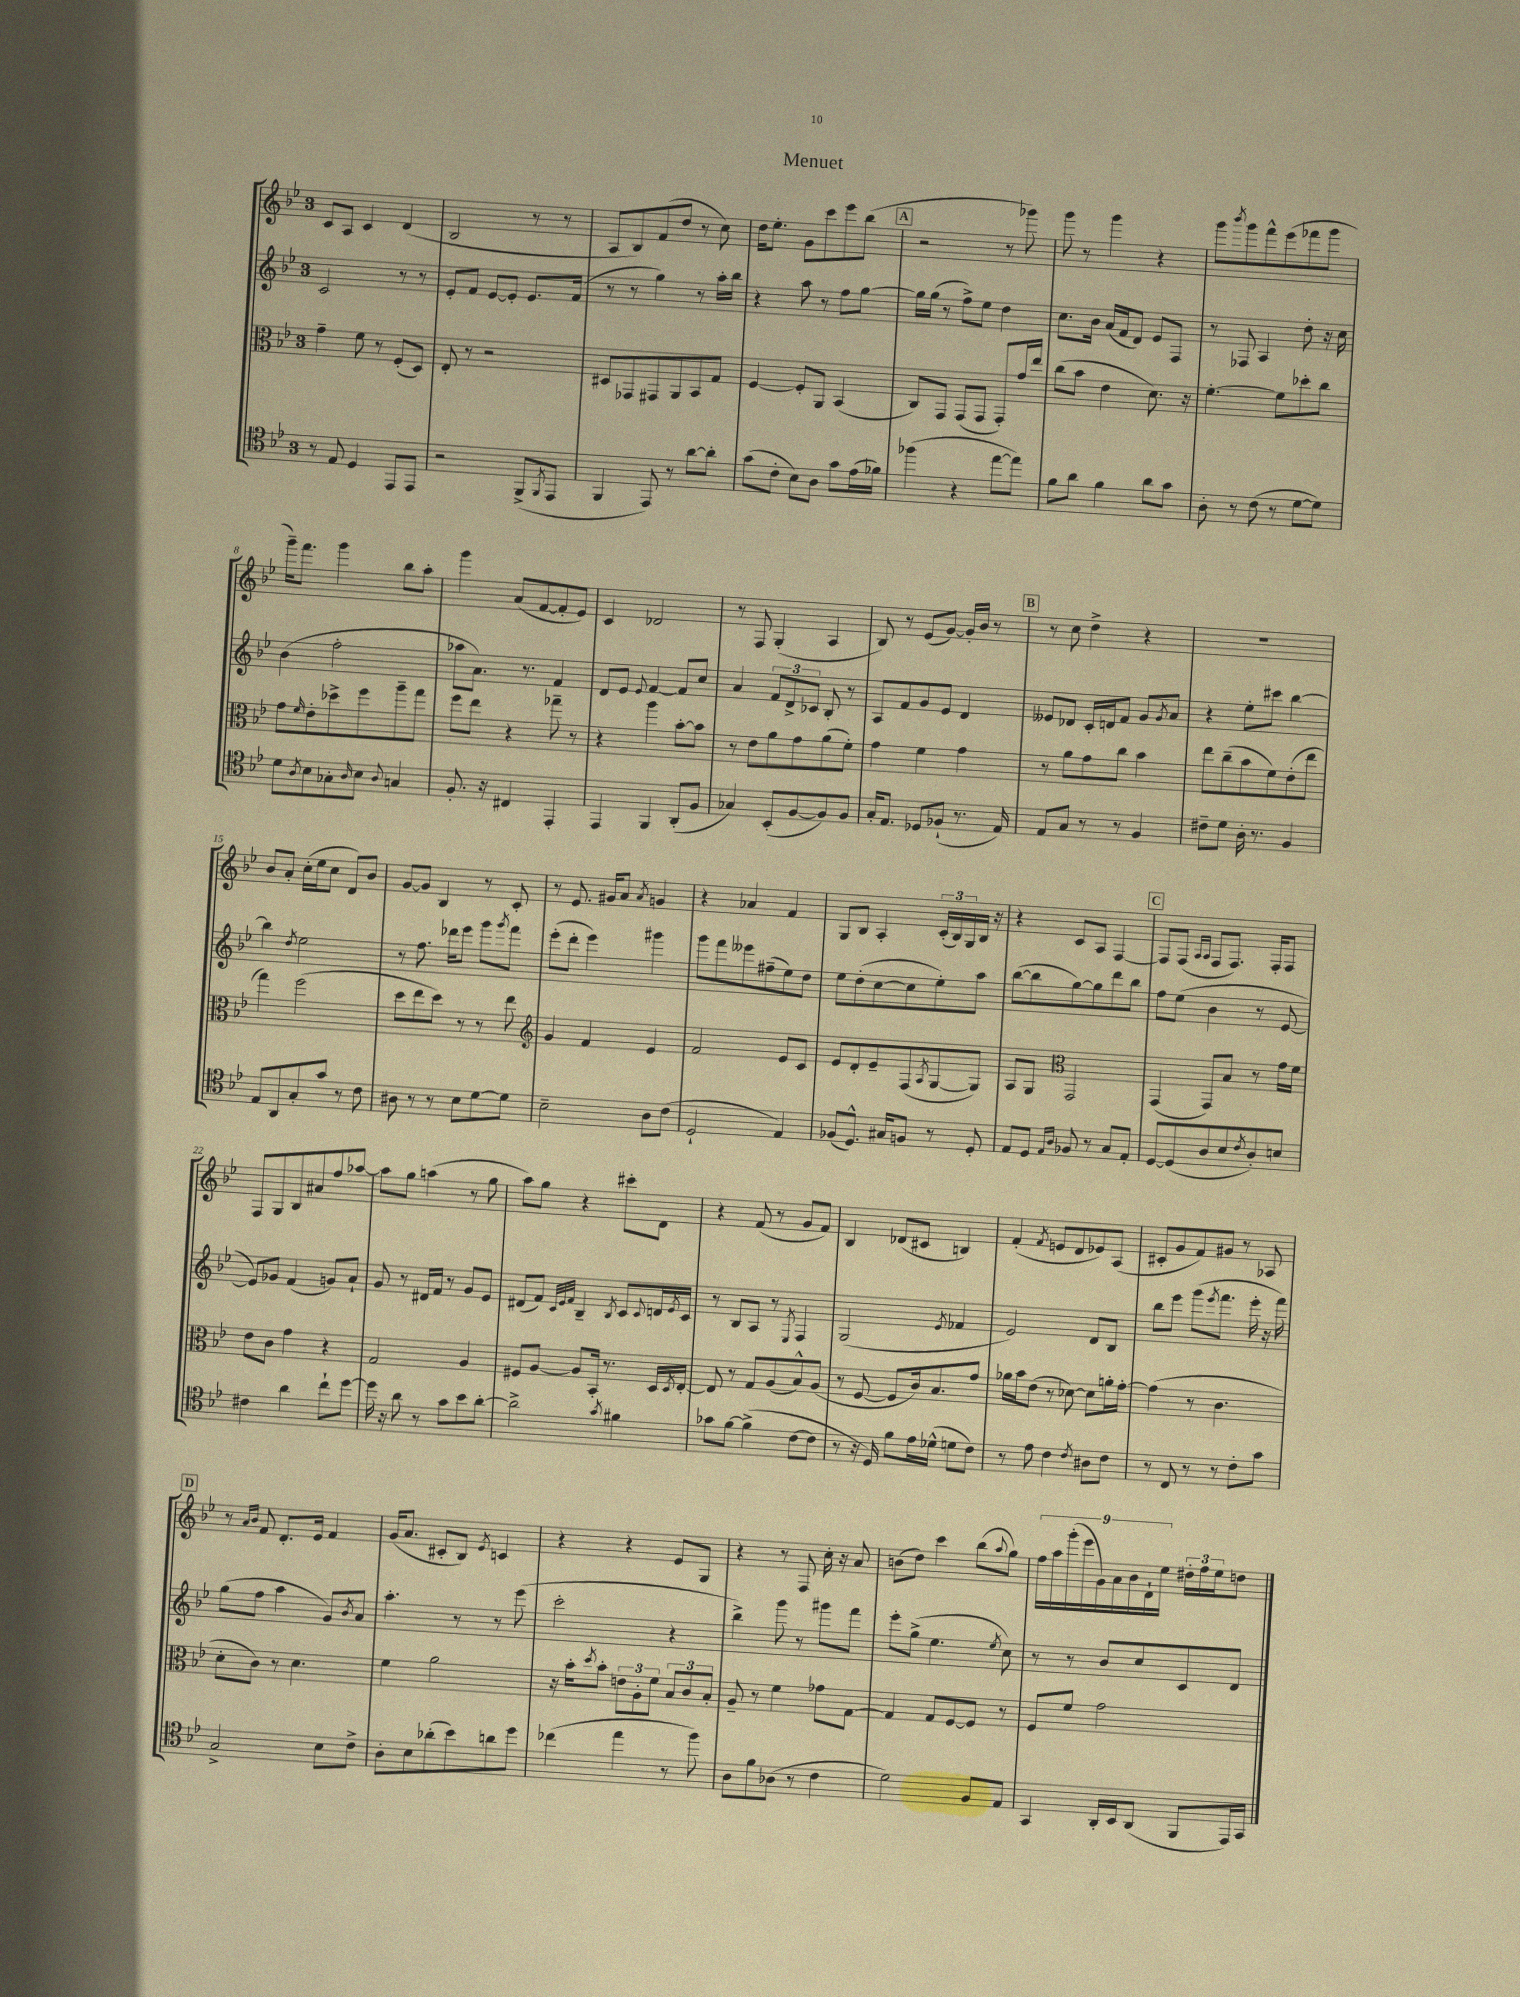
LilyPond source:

\header { title = "Menuet" }
<<
\new StaffGroup <<
\new Staff = "s0" {
    \clef treble \key bes \major \once \override Staff.TimeSignature.style = #'single-digit \time 3/4
    c'8 a8 c'4 d'4( |
    bes2 r8 r8 |
    a8 bes8) f'8( d''8 r8 c''8) |
    d''16 ees''8.-. g'8 c'''8 ees'''8 bes''8( |
    \mark \markup { \box "A" } r2 r8 ges'''8) |
    g'''8 r8 g'''4 r4 |
    g'''8 \acciaccatura { bes'''8 } g'''8 f'''8-^ ees'''8( fes'''8 g'''8 |
    g'''16--) f'''8. g'''4 bes''8 a''8-. |
    g'''4 a'8( f'8~ f'8-. ees'8) |
    c'4 des'2 |
    r8 f8 g4-.( a4 |
    bes8) r8 ees'8( g'8~) g'16-. bes'16 r8 |
    \mark \markup { \box "B" } r8 c''8 d''4-> r4 |
    R2. |
    bes'8 a'8-. c''16-.( ees''16 c''8 d'8) bes'8 |
    g'8~ g'8 bes4 r8 c'8-. |
    r8 ees'8. gis'16 a'8 \acciaccatura { a'8 } g'4 |
    r4 aes'4 f'4 |
    g8 bes8 a4-. \tuplet 3/2 { c'16-.( bes16) g16 } bes16 r16 |
    r4 c'8 a8 f4~ |
    \mark \markup { \box "C" } f8 f8( \grace { a16 a16 } f8 f8.) f16-. f8 |
    f8 g8 bes8 ais'8 f''8 aes''8~ |
    aes''8 g''8 a''4( r8 g''8 |
    a''8) g''8 r4 cis'''8-. d'8 |
    r4 f'8( r8 g'8 f'8) |
    bes4 des'8( cis'8 b4) |
    f'4-.( \acciaccatura { f'8 } e'8 d'8 ees'8) a8( |
    cis'8-. g'8 f'8) gis'8 r8 aes8 |
    \mark \markup { \box "D" } r8 \grace { a'16 bes'16 } f'8 d'8.-. ees'16 f'4 |
    g'16( a'8. cis'8-. bes8) \acciaccatura { ees'8 } c'4 |
    r4 r4 ees'8 g8 |
    r4 r8 f8 c''16-. r16 a'8 |
    b'8( d''8) c'''4 bes''8( \appoggiatura { a''8 } g''8) |
    \tuplet 9/8 { f''16 a''16 g'''16-.( ees'''16 g'16) a'16 bes'16 d'16-! ees''16 } \tuplet 3/2 { dis''16-. f''16 ees''16 } d''8 \bar "|." |
}
\new Staff = "s1" {
    \clef treble \key bes \major \once \override Staff.TimeSignature.style = #'single-digit \time 3/4
    c'2 r8 r8 |
    ees'8-. f'8 ees'8~ ees'8-. ees'8. f'16( |
    r8 r8 g''4) r8 a''16-. bes''16 |
    r4 a''8 r8 f''8 g''8~ |
    \mark \markup { \box "A" } g''16 g''16( r8 f''8->) ees''8 d''4 |
    c''8. bes'16 a'16( f'16 d'8) ees'8 f8 |
    r8 fes8 a4 d''8-. r16 c''16 |
    bes'4( f''2-. |
    aes''8 a'8.) r8. f'4 |
    d'8 ees'8 \appoggiatura { ees'8 } f'4~ f'8 c''8 |
    a'4 \tuplet 3/2 { f'8 d'8-> ces'8 } bes8-. r8 |
    a8 f'8 g'8 ees'8 d'4 |
    \mark \markup { \box "B" } eeses'8 des'8 c'16-. d'16 f'8 g'8 \acciaccatura { g'8 } a'8 |
    r4 ees''8-. cis'''8 bes''4~ |
    bes''4 \acciaccatura { d''8 } ees''2 |
    r8 f''8. des'''16 ees'''8 g'''8 \acciaccatura { g'''8 } f'''8 |
    ees'''8-.( d'''8-. ees'''4) gis'''4 |
    g'''8 f'''8 eeses'''8 fis''8--( ees''8) d''8 |
    ees''8 d''8-.( c''8~ c''8 ees''8-.) a''8 |
    bes''8~( bes''8 g''8~) g''8 d'''8 bes''8 |
    \mark \markup { \box "C" } f''8 ees''8( bes'4 r8 ees'8~ |
    ees'8) ges'8 f'4( g'8) a'8-! |
    g'8 r8 dis'16 f'16 r8 g'8 ees'8 |
    dis'8( f'8) \grace { c'32 ees'32 f'32 } bes4-- \acciaccatura { bes8 } c'8 \appoggiatura { c'8 } d'16 \acciaccatura { ees'8 } c'16 |
    r8 bes8 a8 r8 \acciaccatura { ees8 } f4 |
    g2( \acciaccatura { ees'8 } fes'4 |
    ees'2) d'8 bes8 |
    bes''8 ees'''8 g'''8( \acciaccatura { ees'''8 } f'''8. ees'''16-. r16 f'''16) |
    \mark \markup { \box "D" } g''8( f''8 a''4 g'8) \acciaccatura { bes'8 } a'8 |
    a''4.-. r8 r8 ees'''8( |
    c'''2-. r4 |
    bes''4->) g'''8 r8 gis'''8 f'''8 |
    ees'''8-. g''8->( ees''4. \acciaccatura { ees''8 } c''8) |
    r8 r8 bes'8 c''8 c'8 d'8 \bar "|." |
}
\new Staff = "s2" {
    \clef alto \key bes \major \once \override Staff.TimeSignature.style = #'single-digit \time 3/4
    g'4-- f'8 r8 f8-.( d8) |
    ees8-. r8 r2 |
    dis8 ges,8 gis,8 a,8 bes,8 g8 |
    f4~ f8-. a,8 bes,4( |
    \mark \markup { \box "A" } c8) g,8 g,8( g,8 g,8-.) g'16 ees''16 |
    c''8( bes'8 ees'4 d'8.) r16 |
    f'4.~-. f'8 des''8-. c''8 |
    g'8 \grace { f'16 } ees'8-. des''8-> f''8 a''8-- g''8 |
    f''8 ees''8 r4 ges''8-- r8 |
    r4 a''4 bes'8~-. bes'8 |
    r8 ees'8 a'8 g'8 a'8( f'8-.) |
    g'4 f'4 g'4 |
    \mark \markup { \box "B" } r8 a'8 g'8 c''8 bes'4 |
    ees''8 c''8--( bes'8 f'8) ees'8-.( ees''8 |
    g''4) f''2( |
    d''8 ees''8 d''8) r8 r8 ees''8 |
    \clef treble g'4 f'4 ees'4 |
    f'2 ees'8 c'8 |
    ees'8 d'8-. ees'8-- f8( \acciaccatura { a8 } g8~ g8) |
    a8 g8 \clef alto g,2 |
    \mark \markup { \box "C" } g,4( g,8) bes8 r8 g'16 f'16 |
    ees'8 c'8 g'4 r4 |
    g2 a4 |
    fis8 a8~ a8 bes,16-. r8. d16 \acciaccatura { d8 } ees16~-. |
    ees8 r8 g8 a8( bes8-^) a8( |
    r8 f8~ f8 c'16) bes8. g'8 |
    aes'16 bes'16 ees'8( r8 des'8~) des'8 a'16-. g'16~-. |
    g'4( r8 c'4. |
    \mark \markup { \box "D" } d'8-. c'8) r8 d'4. |
    f'4 a'2 |
    r16 bes'16-. \acciaccatura { d''8 } bes'8-. \tuplet 3/2 { e'8 a8-. f'8 } \tuplet 3/2 { bes8 c'8 bes8-. } |
    a8-- r8 f'4 ges'8 g8~ |
    g4 g8 f8~ f8 r8 |
    f8 f'8 g'2 \bar "|." |
}
\new Staff = "s3" {
    \clef tenor \key bes \major \once \override Staff.TimeSignature.style = #'single-digit \time 3/4
    r8 ees8 d4 ees,8 ees,8 |
    r2 f,8->( \acciaccatura { f,8 } ees,8 |
    f,4 ees,8) r8 a'8~ a'8-. |
    g'8( c'8-. bes8) a8 g'8 ees'16( fes'16) |
    \mark \markup { \box "A" } fes''4( r4 ees''8~ ees''8) |
    f'8 a'8 f'4 a'8 g'8 |
    a8-. r8 c'8( r8 d'8~ d'8) |
    d'8 \acciaccatura { a8 } bes8 ges8-. \grace { a16 } bes8 \appoggiatura { a8 } g4 |
    f8.-. r16 cis4 ees,4-. |
    ees,4 f,4 a,8-.( f8 |
    ges4) bes,8-.( f8~ f8) f8 |
    g16-. ees8. des8 fes8-!( r8. ees16) |
    \mark \markup { \box "B" } ees8 g8 r8 r8 f4 |
    cis'8-- d'8 a16-. r8. f4 |
    ees8 a,8 g8-. g'8 r8 c'8 |
    ais8 r8 r8 bes8 d'8~ d'8 |
    bes2-- a8 c'8( |
    d2-! ees4) |
    fes8( d8.-^) gis16 f8 r8 d8-. |
    ees8 d8 \grace { ees16 a16 } fes8 r8 g8 ees8-. |
    \mark \markup { \box "C" } d8~ d8( a8 bes8 \acciaccatura { c'8 } a8-.) b8 |
    cis'4 a'4 c''8-! d''8~ |
    d''16 r16 a'8 r8 g'8 bes'8 a'8~-. |
    a'2-> \acciaccatura { g'8 } fis'4 |
    ges'8 f'8~ f'4->( c'8~ c'8 |
    r8 r16 d16) f'8 ees'16 des'16-^( d'8 c'8) |
    r8 ees'8 c'4 \acciaccatura { c'8 } ais8 c'8 |
    r8 c8 r8 r8 c'8-. g'8 |
    \mark \markup { \box "D" } g2-> bes8 c'8-> |
    a8-. bes8 aes'8-.( bes'8) a'8 d''8 |
    ces''4( ees''4 r8 f''8) |
    a8 f'8 aes8( r8 c'4 |
    d'2) f8 ees8 |
    g,4 a,16-. bes,16 a,8( f,8 ees,16) g,16 \bar "|." |
}
>>
>>
